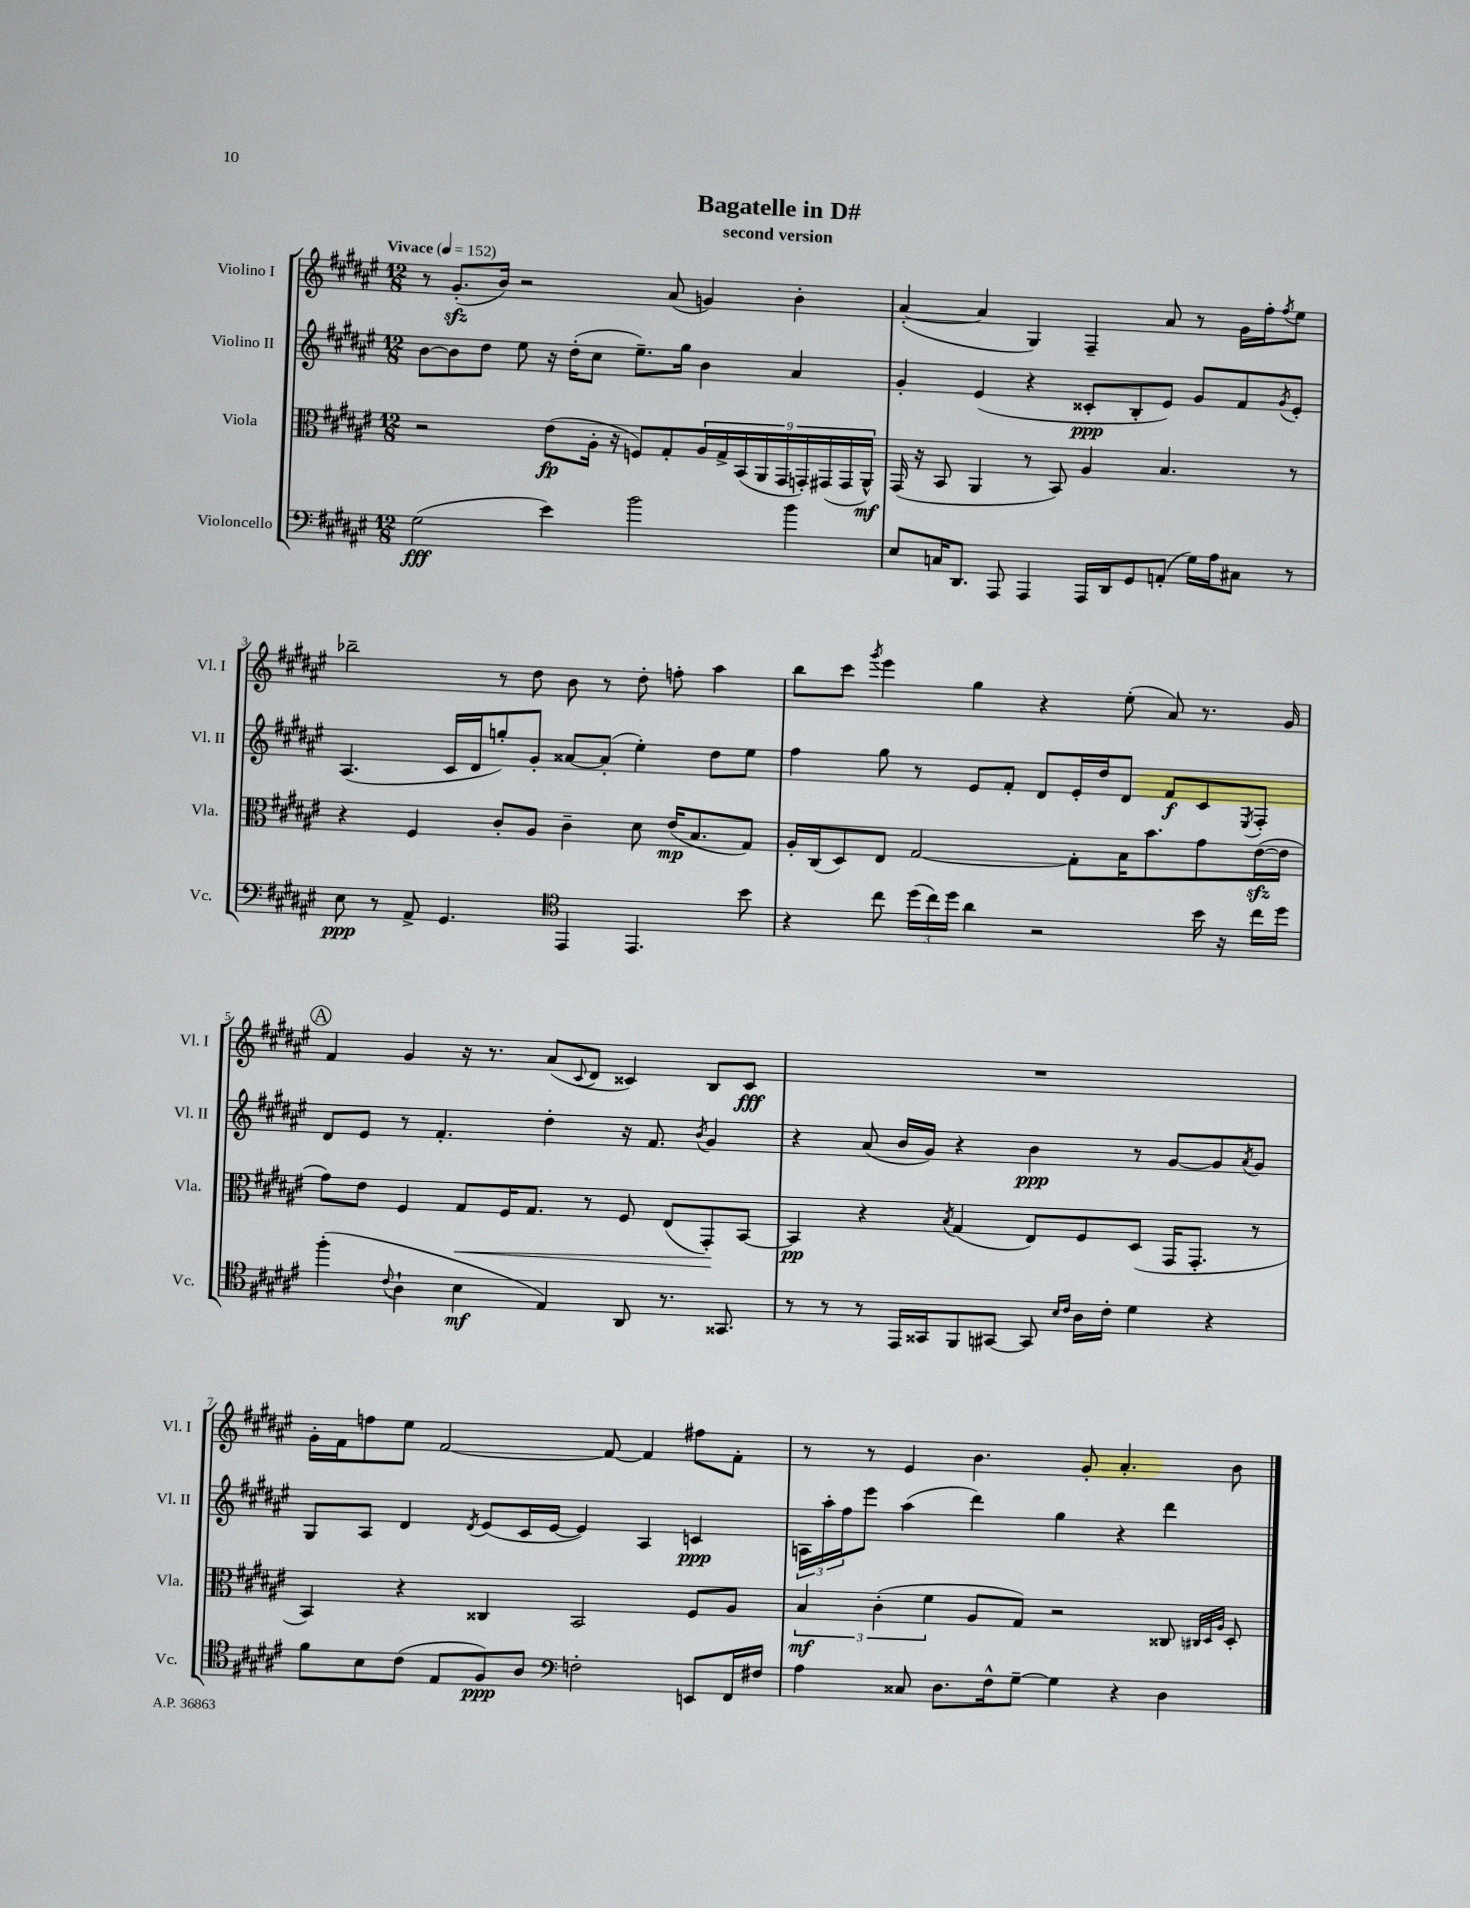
\header { title = "Bagatelle in D#" subtitle = "second version" }
<<
\new StaffGroup <<
\new Staff = "s0" \with { instrumentName = "Violino I" shortInstrumentName = "Vl. I" } {
    \clef treble \key fis \major \numericTimeSignature \time 12/8 \tempo "Vivace" 4 = 152
    r8 gis'8.-.\sfz( b'16) r2 ais'8( g'4) b'4-. |
    ais'4~-.( ais'4 gis4) fis4-- ais'8 r8 gis'16 fis''16-. \acciaccatura { fis''8 } eis''8 |
    bes''2-- r8 dis''8 b'8 r8 dis''8-. f''8-. ais''4 |
    b''8 cis'''8 \acciaccatura { gis'''8 } eis'''4 gis''4 r4 eis''8-.( ais'8) r8. gis'16 |
    \mark \markup { \circle "A" } fis'4 gis'4 r16 r8. ais'8( \appoggiatura { cis'8 } dis'8 cisis'4) b8 cisis'8\fff |
    R1. |
    gis'16-. fis'16 f''8 eis''8 fis'2~ fis'8~ fis'4 fis''8 fis'8-. |
    r8 r8 eis'4 b'4. gis'8-. ais'4.-. b'8 \bar "|." |
}
\new Staff = "s1" \with { instrumentName = "Violino II" shortInstrumentName = "Vl. II" } {
    \clef treble \key fis \major \numericTimeSignature \time 12/8
    b'8~ b'8 dis''8 eis''8 r16 dis''16-.( cis''8 eis''8.--) gis''16 b'4 ais'4 |
    gis'4-. eis'4( r4 cisis'8-.\ppp b8-. eis'8) gis'8 fis'8 \acciaccatura { gis'8 } eis'8-. |
    ais4.( cis'16 dis'16 g''8-.) gis'8-. aisis'8~ aisis'8-.( eis''4-.) dis''8 eis''8 |
    fis''4 gis''8 r8 eis'8 fis'8-. dis'8 eis'16-. dis''16 dis'8 fis'8\f cis'8 \acciaccatura { eis8 } fis8-. |
    \mark \markup { \circle "A" } dis'8 eis'8 r8 fis'4.-. dis''4-. r16 fis'8. \acciaccatura { b'8 } gis'4 |
    r4 ais'8( b'16 gis'16) r4 b'4\ppp r8 gis'8~ gis'8 \acciaccatura { ais'8 } gis'8 |
    gis8 ais8 dis'4 \acciaccatura { dis'8 } eis'8( cis'16 eis'16~ eis'4) ais4 c'4\ppp |
    \tuplet 3/2 { a16 ais''16-. fis''16 } eis'''8 ais''4( dis'''4) gis''4 r4 dis'''4 \bar "|." |
}
\new Staff = "s2" \with { instrumentName = "Viola" shortInstrumentName = "Vla." } {
    \clef alto \key fis \major \numericTimeSignature \time 12/8
    r2 eis'8\fp( ais16-. r16 f8) gis8-. \tuplet 9/8 { ais16 gis16-> b,16( ais,16 gis,16 g,16-.) gis,16( gis,16 ais,16-^\mf) } |
    gis,16( r16 b,8 ais,4 r8 b,8) ais4 b4. r8 |
    r4 fis4 cis'8-. ais8 cis'4-- dis'8 eis'16\mp( b8. gis8) |
    ais16-. cis16( dis8) eis8 gis2~ gis8-. b16 b'8. gis'8 eis'16~\sfz( eis'16 |
    \mark \markup { \circle "A" } gis'8) eis'8 fis4 gis8\< fis16 gis8. r8 fis8 eis8( gis,8-.\!) b,8~ |
    b,4\pp r4 \acciaccatura { b8 } gis4( eis8) fis8 dis8( gis,16 gis,8.-. r8 |
    b,4) r4 cisis4 b,2 fis8 ais8 |
    \tuplet 3/2 { b4\mf cis'4-.( fis'4 } ais8 gis8) r2 cisis8 \grace { cis32 dis32 ais32 } dis8-. \bar "|." |
}
\new Staff = "s3" \with { instrumentName = "Violoncello" shortInstrumentName = "Vc." } {
    \clef bass \key fis \major \numericTimeSignature \time 12/8
    gis2\fff( eis'4) b'2 b'4 |
    eis8 c16 dis,8. ais,,8 ais,,4 ais,,16 dis,16 gis,8 a,8-.( gis16) ais16 cis8 r8 |
    eis8\ppp r8 ais,8-> gis,4. \clef tenor eis,4 eis,4. b'8 |
    r4 cis''8 \tuplet 3/2 { dis''16( cis''16) dis''16 } ais'4 r2 b'16 r16 cis''16 dis''16 |
    \mark \markup { \circle "A" } fis''4-.( \appoggiatura { cis'8 } ais4-! b4\mf eis4) ais,8 r8. gisis,8. |
    r8 r8 r8 eis,16 gisis,16 fis,8 gis,8~ gis,8 \grace { b16 cis'16 } ais16 cis'16-. dis'4 r4 |
    fis'8 b8 cis'8( eis8 fis8\ppp) ais8 \clef bass f2-. e,8 fis,16 fis16 |
    ais4 cisis8 dis8. fis16-^ gis8~-- gis4 r4 dis4 \bar "|." |
}
>>
>>
